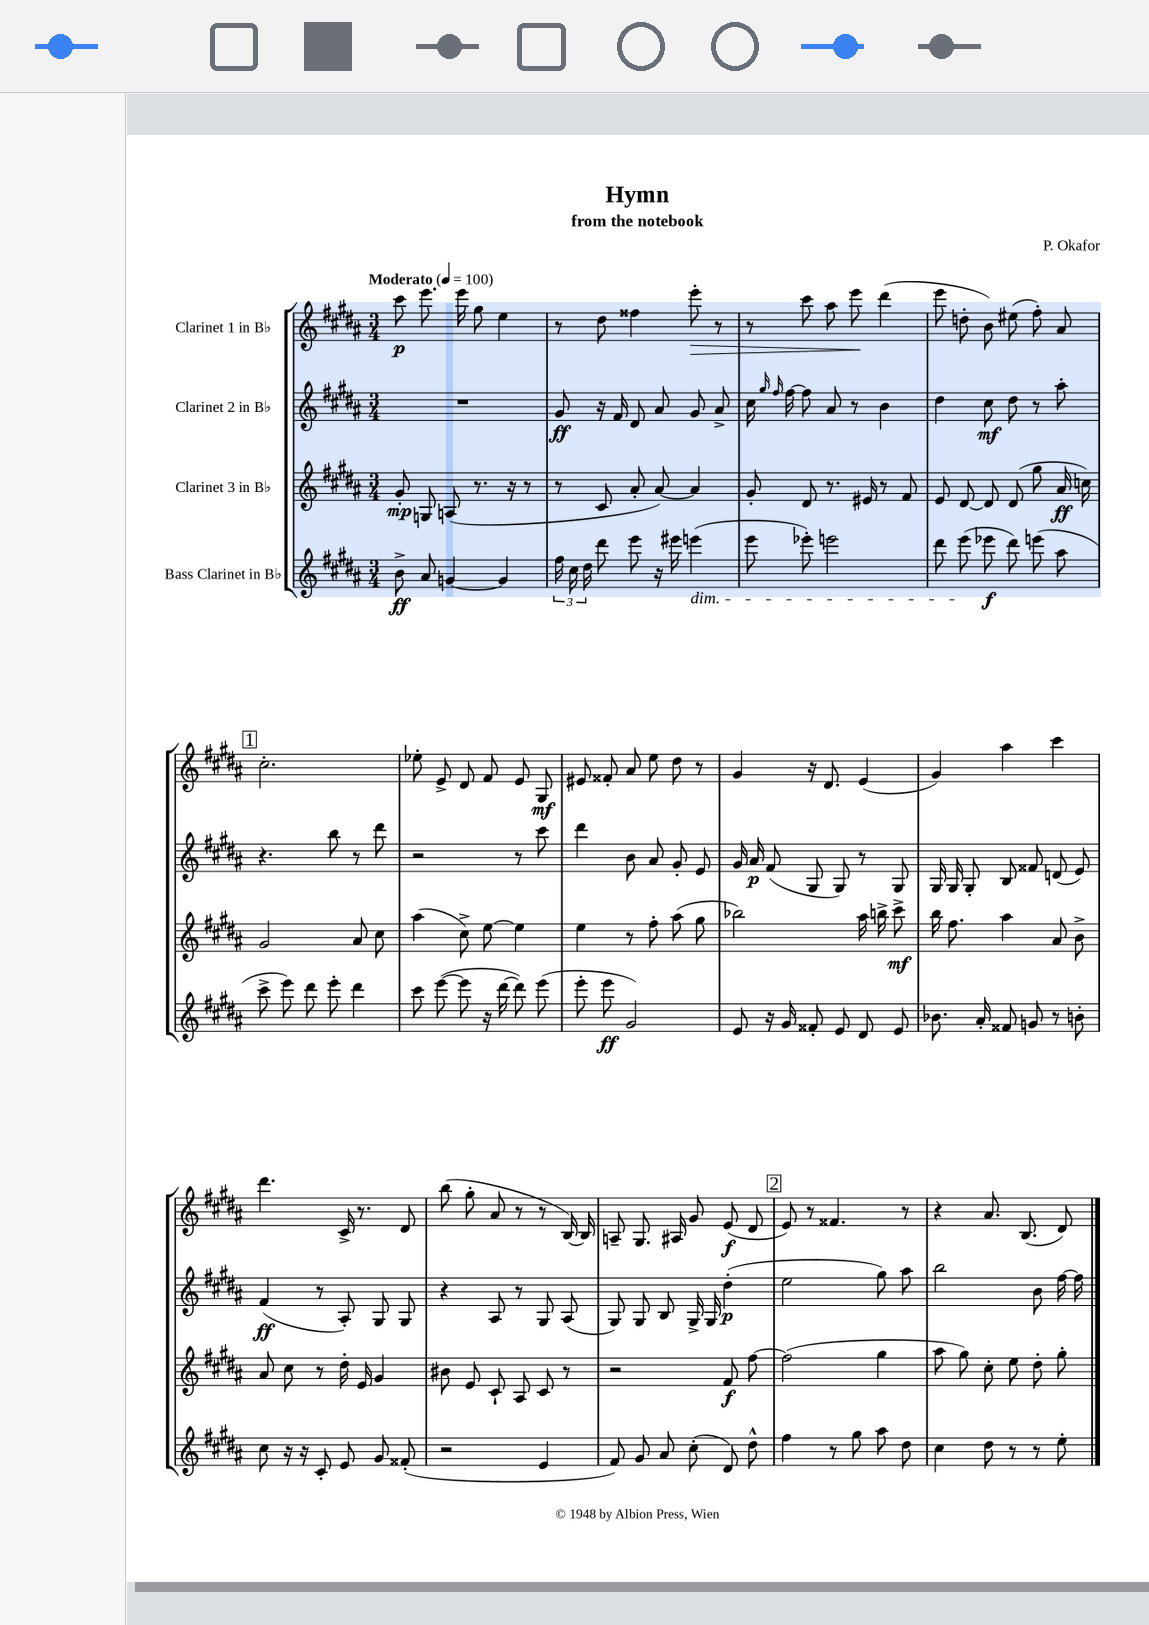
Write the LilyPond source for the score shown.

\header { title = "Hymn" composer = "P. Okafor" subtitle = "from the notebook" }
<<
\new StaffGroup <<
\new Staff = "s0" \with { instrumentName = "Clarinet 1 in Bb" } {
    \clef treble \key b \major \numericTimeSignature \time 3/4 \tempo "Moderato" 4 = 100
    \autoBeamOff cis'''8\p e'''8. e'''16 gis''8 e''4 |
    r8 dis''8 fisis''4 e'''8-.\> r8 |
    r8 cis'''8 ais''8 e'''8\! dis'''4( |
    e'''8 d''8-. b'8) eis''8( fis''8-.) ais'8 |
    \mark \markup { \box "1" } cis''2.-. |
    ees''8-. e'8-> dis'8 fis'8 e'8 gis8\mf |
    eis'8 fisis'8-. ais'8 e''8 dis''8 r8 |
    gis'4 r16 dis'8. e'4( |
    gis'4) ais''4 cis'''4 |
    dis'''4. cis'16-> r8. dis'8 |
    b''8( gis''8-. ais'8 r8 r8 b16~) b16 |
    a8-- gis8. ais16 gis'8 e'8\f( dis'8 |
    \mark \markup { \box "2" } e'8) r8 fisis'4. r8 |
    r4 ais'8. b8.( dis'8) \bar "|." |
}
\new Staff = "s1" \with { instrumentName = "Clarinet 2 in Bb" } {
    \clef treble \key b \major \numericTimeSignature \time 3/4
    \autoBeamOff R2. |
    gis'8\ff r16 fis'16 dis'8 ais'8 gis'8 ais'8-> |
    cis''16 \grace { gis''16 fis''16 } fis''16~ fis''8 ais'8 r8 b'4 |
    dis''4 cis''8\mf dis''8 r8 ais''8-. |
    \mark \markup { \box "1" } r4. b''8 r8 dis'''8 |
    r2 r8 cis'''8 |
    dis'''4 b'8 ais'8 gis'8-. e'8 |
    gis'16 ais'16\p fis'8( gis8 gis8) r8 gis8 |
    gis16 gis16 gis8-. b8 fisis'8 d'8( e'8) |
    fis'4\ff( r8 ais8-.) gis8 gis8 |
    r4 ais8 r8 gis8 ais8( |
    gis8) gis8 b8 gis16-> gis16 dis''4-.\p( |
    \mark \markup { \box "2" } e''2 gis''8) ais''8 |
    b''2 b'8 fis''16~ fis''16 \bar "|." |
}
\new Staff = "s2" \with { instrumentName = "Clarinet 3 in Bb" } {
    \clef treble \key b \major \numericTimeSignature \time 3/4
    \autoBeamOff gis'8-.\mp g8 a8( r8. r16 r8 |
    r8 cis'8 ais'8-. ais'8~) ais'4 |
    gis'8-. dis'8 r8. eis'16 r8 fis'8 |
    e'8 dis'8~ dis'8 dis'8( gis''8 ais'16\ff c''16) |
    \mark \markup { \box "1" } gis'2 ais'8 cis''8 |
    ais''4( cis''8->) e''8~ e''4 |
    e''4 r8 fis''8-. ais''8( gis''8 |
    bes''2) ais''16 b''16-> cis'''8->\mf |
    b''16 fis''8. ais''4 ais'8 b'8-> |
    ais'8 cis''8 r8 dis''16-. e'16 gis'4 |
    bis'8 e'8 cis'8-! ais8 cis'8 r8 |
    r2 fis'8\f fis''8~ |
    \mark \markup { \box "2" } fis''2( gis''4 |
    ais''8 gis''8) cis''8-. e''8 dis''8-. gis''8-. \bar "|." |
}
\new Staff = "s3" \with { instrumentName = "Bass Clarinet in Bb" } {
    \clef treble \key b \major \numericTimeSignature \time 3/4
    \autoBeamOff b'8->\ff ais'8 g'4~ g'4 |
    \tuplet 3/2 { fis''16 cis''16 dis''16 } dis'''8 e'''8 r16 eis'''16 e'''4\dim( |
    e'''8 ees'''8-.) e'''2 |
    dis'''8 e'''8\!( ees'''8\f dis'''8) e'''8( ais''8 |
    \mark \markup { \box "1" } cis'''8-> e'''8) dis'''8 e'''8-. dis'''4 |
    cis'''8 e'''8~( e'''8 r16 dis'''16~ dis'''8) e'''8( |
    e'''8-. e'''8\ff gis'2) |
    e'8 r16 gis'16 fisis'8-. e'8 dis'8 e'8 |
    bes'8. ais'16-. fisis'8 g'8 r8 b'8-. |
    cis''8 r16 r16 cis'8-. e'8 gis'8 fisis'8-.( |
    r2 e'4 |
    fis'8) gis'8 ais'8 cis''8-.( dis'8) dis''8-^ |
    \mark \markup { \box "2" } fis''4 r8 gis''8 ais''8 dis''8 |
    cis''4 dis''8 r8 r8 e''8-. \bar "|." |
}
>>
>>
\layout { \context { \Score \remove "Bar_number_engraver" } }
